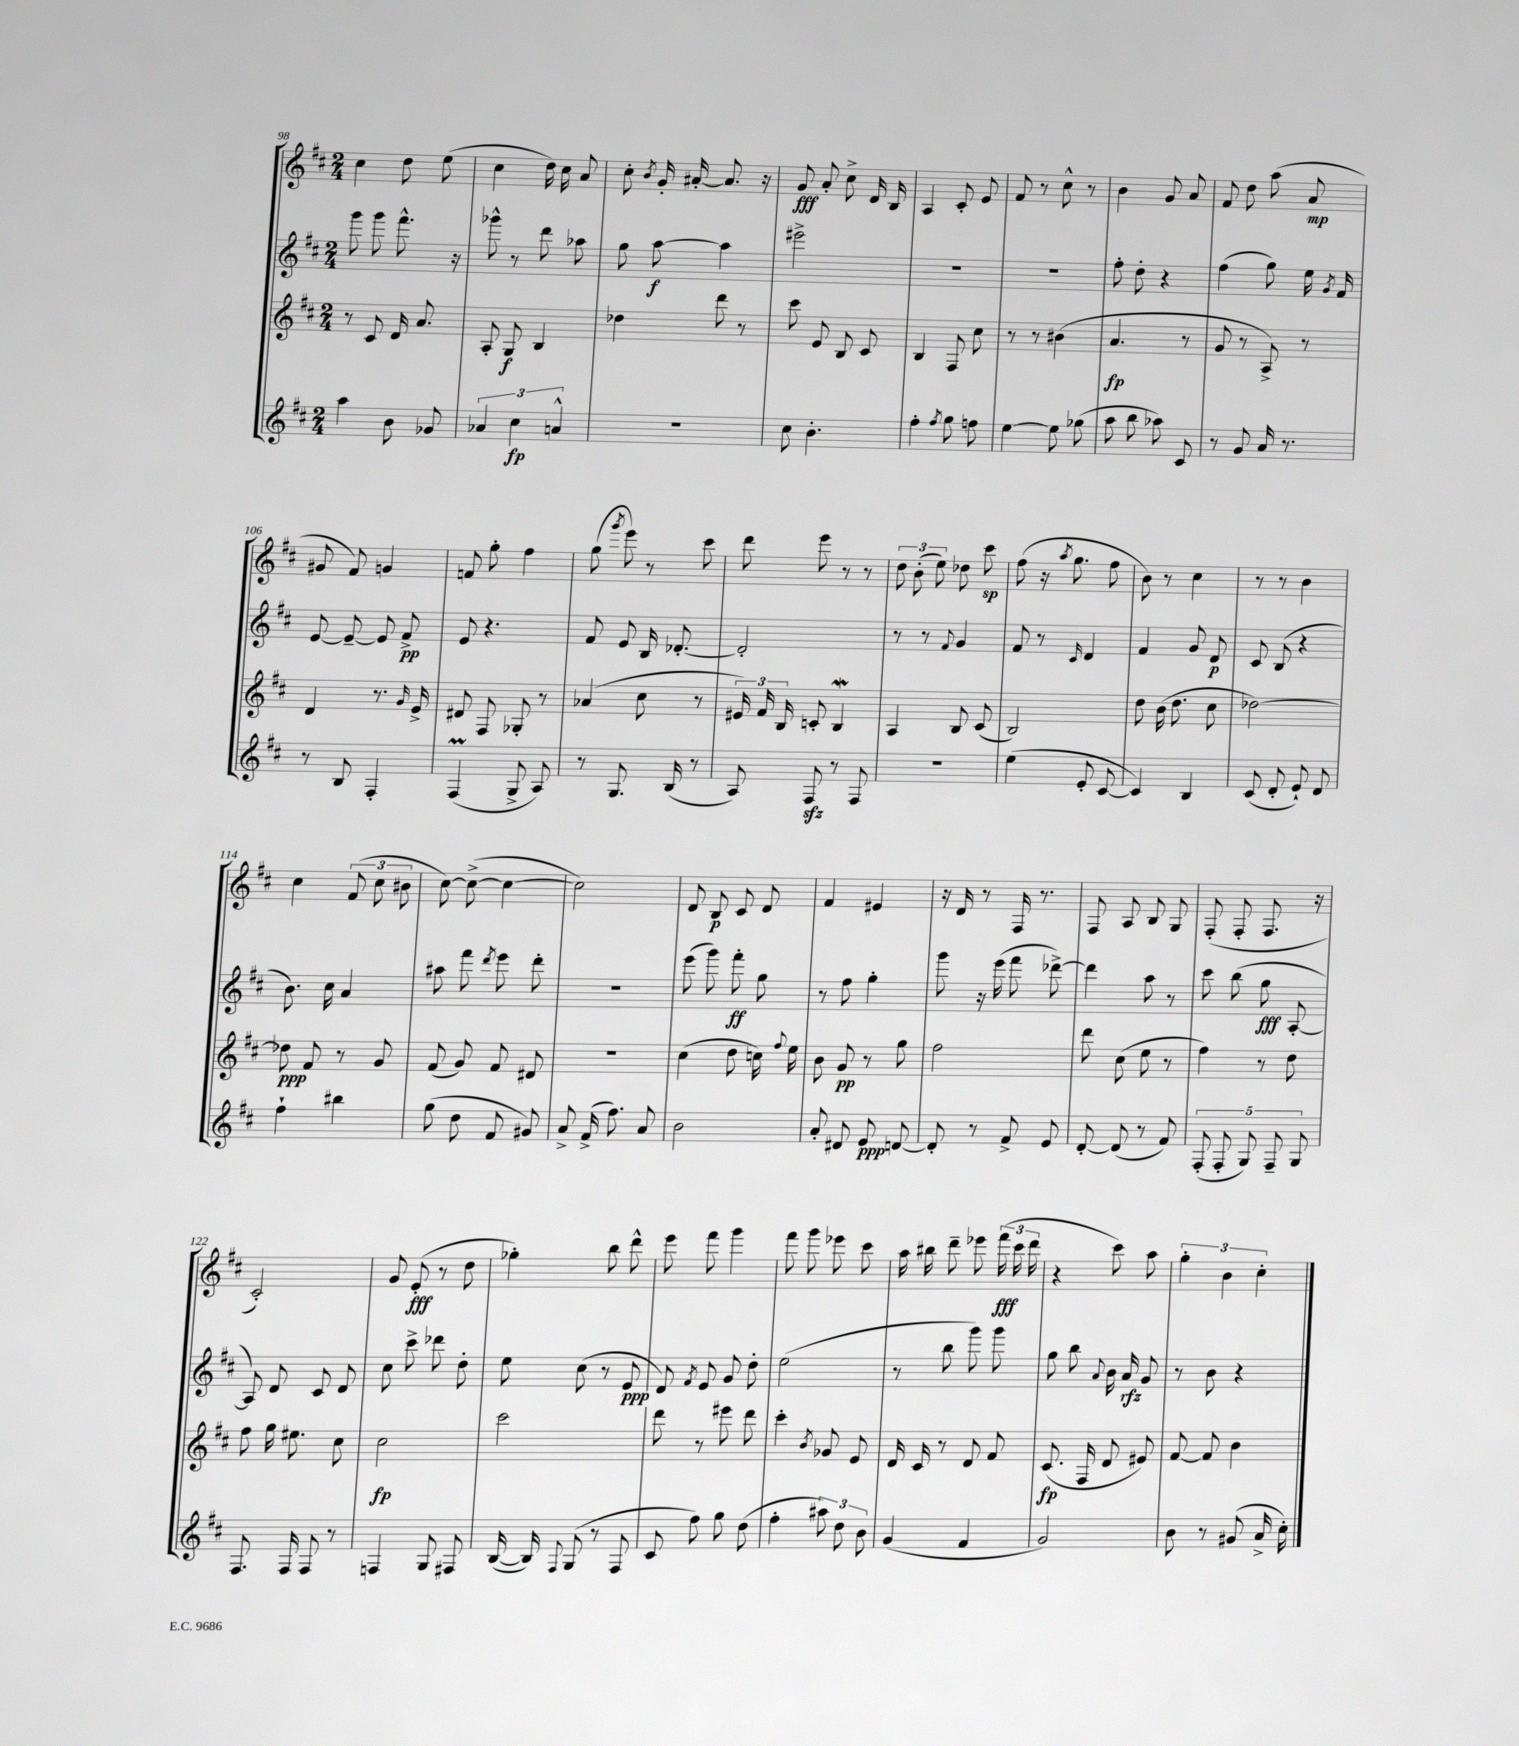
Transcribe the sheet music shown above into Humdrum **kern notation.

**kern	**kern	**kern	**kern
*staff4	*staff3	*staff2	*staff1
*clefG2	*clefG2	*clefG2	*clefG2
*k[f#c#]	*k[f#c#]	*k[f#c#]	*k[f#c#]
*M2/4	*M2/4	*M2/4	*M2/4
4aa	8r	8ggg	4cc#
.	8c#	8ggg	.
8b	16d	8.fff#^^	8dd
.	8.a	.	.
8g-	.	.	(8ee
.	.	16r	.
=	=	=	=
6a-	8A'	8ggg-^^	4cc#
.	8G	8r	.
6cc#	.	.	.
.	4B	8ddd	16dd)
.	.	.	16cc#
6a^^	.	.	.
.	.	8aa-	8a
=	=	=	=
2r	4dd-	8gg	8cc#'
.	.	.	8qb
.	.	[8aa	16g'
.	.	.	[16a#'
.	8ddd	4aa]	8.a#]
.	8r	.	.
.	.	.	16r
=	=	=	=
8cc#	8ccc#	2eee#^	8g
4.b'	8e	.	8a'
.	8B	.	8cc#^
.	8c#	.	16d
.	.	.	16B
=	=	=	=
4ff#'	4B	2r	4A
8qff#	.	.	.
8gg	8F#	.	8c#'
8ff	8cc#	.	8e
=	=	=	=
[4ee	8r	2r	8f#
.	8r	.	8r
8ee]	(4b#	.	8cc#^^
(8gg-	.	.	8r
=	=	=	=
8aa	4.a	8ff#'	4b
8bb	.	8dd'	.
8aa-)	.	4r	8g
8c#	8r	.	8a
=	=	=	=
8r	8g	(4ff#	8f#
8g	8r	.	8dd
16a	8A^)	8gg)	(8aa
8.r	.	.	.
.	8r	16ee	8a
.	.	8qg	.
.	.	16f#	.
=	=	=	=
8r	4d	[8e	8g#
8B	.	8e~_	8f#)
4F#'	8.r	8e]	4g
.	.	8f#^	.
.	16qqg	.	.
.	16e^	.	.
=	=	=	=
(4F#	8d#	8e	8f
.	8F#	4.r	8gg'
8G^	8G-'	.	4ff#
8A)	8r	.	.
=	=	=	=
8r	(4a-	8f#	(8gg
.	.	.	8qggg
8.G	.	8e	8eee)
.	8cc#	16B	8r
(16B	.	[8.d-'	.
8r	8r	.	8ccc#
=	=	=	=
8A)	24e#)	2d-']	8ddd
.	24f#	.	.
.	24B	.	.
8F#	8c'	.	8eee
8r	4B	.	8r
8F#	.	.	8r
=	=	=	=
2r	4A	8r	12dd
.	.	.	(12b'
.	.	8r	.
.	.	.	12ee)
.	.	8qqf#	.
.	8B	4g	8dd-
.	(8c#	.	8ccc#
=	=	=	=
(4ee	2B)	8f#	(8ff#
.	.	8r	16r
.	.	.	8qaa
.	.	.	8.gg
.	.	16qqc#	.
8e'	.	4d	.
[8c#	.	.	8ff#
=	=	=	=
4c#])	8dd	4f#	8b)
.	(16b	.	8r
.	8.dd	.	.
4B	.	8g	4cc#
.	8cc#	8d	.
=	=	=	=
(8c#	[2dd-)	8c#	8r
8d'	.	(8B	8r
8e`)	.	4r	4b
8d	.	.	.
=	=	=	=
4ff#`	8dd-]	8.b)	4cc#
.	8f#	.	.
.	.	16cc#	.
4bb#	8r	4a	(12f#
.	.	.	12cc#
.	8g	.	.
.	.	.	12b#
=	=	=	=
(8gg	(8f#	8aa#	[8cc#)
8dd	8g)	8fff#	(8cc#^_
.	.	8qddd	.
8f#	8f#	8eee	4cc#_
8g#)	8d#	8ddd'	.
=	=	=	=
8a^	2r	2r	2cc#])
(16f#^	.	.	.
8.ff#)	.	.	.
8a	.	.	.
=	=	=	=
2b	(4cc#	(8eee	8d
.	.	8ggg)	8B
.	8dd	8fff#'	8c#
.	16cc)	8gg	8d
.	8qqff#	.	.
.	16ee	.	.
=	=	=	=
8a'	8b	8r	4f#
8d#	8g	8ff#	.
8e	8r	4gg'	4e#
[8d	8gg	.	.
=	=	=	=
8d']	2ff#	8ggg	16r
.	.	.	16d
8r	.	16r	8r
.	.	(16eee	.
8f#^	.	8fff#	16F#
.	.	.	8.r
8e	.	[8ddd-^)	.
=	=	=	=
[8d'	8ddd	4ddd-]	8F#
(8d]	(8cc#	.	8A
8r	8ee	8aa	8B
8f#)	8r	8r	8G
=	=	=	=
(10F#'	4ff#)	8ccc#	(8F#'
10F#'	.	.	.
.	.	(8bb	8F#'
10G)	.	.	.
.	8r	8gg	8.F#
10F#~	.	.	.
.	8dd	[8A'	.
10G	.	.	.
.	.	.	16r
=	=	=	=
8.F#	8ff#	8A])	2c#')
.	16gg	8d	.
16F#	8.ee#	.	.
8F#	.	8c#	.
8r	8cc#	8d	.
=	=	=	=
4F	2cc#	8cc#	8g
.	.	8ccc#^	(8e'
8G	.	8ddd-	8r
8F#	.	8dd'	8dd
=	=	=	=
([16B	2ccc#	8ee	4gg-')
16B])	.	.	.
8qqF#	.	.	.
(8G	.	(8cc#	.
8r	.	8r	8bb
8F#	.	8e	8ddd^^
=	=	=	=
8c#	8ddd	8d)	8eee
.	.	8qf#	.
8ff#)	8r	8e	8fff#
8gg	8eee#	8g	4ggg
(8dd	8ddd	8dd'	.
=	=	=	=
4ff#'	4ccc#'	(2ee	8fff#
.	.	.	8ggg
.	8qb	.	.
12aa#)	8g-	.	8eee-
12dd	.	.	.
.	8e	.	8ccc#
12b	.	.	.
=	=	=	=
(4g	16d	8r	16aa
.	16c#	.	16bb#
.	8r	8bb	8ddd~
4f#	8d	8ggg)	8eee-
.	8f#	8ggg	(24fff#
.	.	.	24ccc#
.	.	.	24ddd
=	=	=	=
2g)	(8.c#	8gg	4r
.	.	8bb	.
.	16F#	.	.
.	.	8qqa	.
.	8d	16b	8ccc#)
.	.	16a	.
.	8e#)	8g	8aa
=	=	=	=
8b	[8f#	8r	6gg'
8r	8f#]	8b	.
.	.	.	6b
(8g#	4b	4r	.
.	.	.	6cc#'
16a^	.	.	.
16cc#')	.	.	.
==	==	==	==
*-	*-	*-	*-
